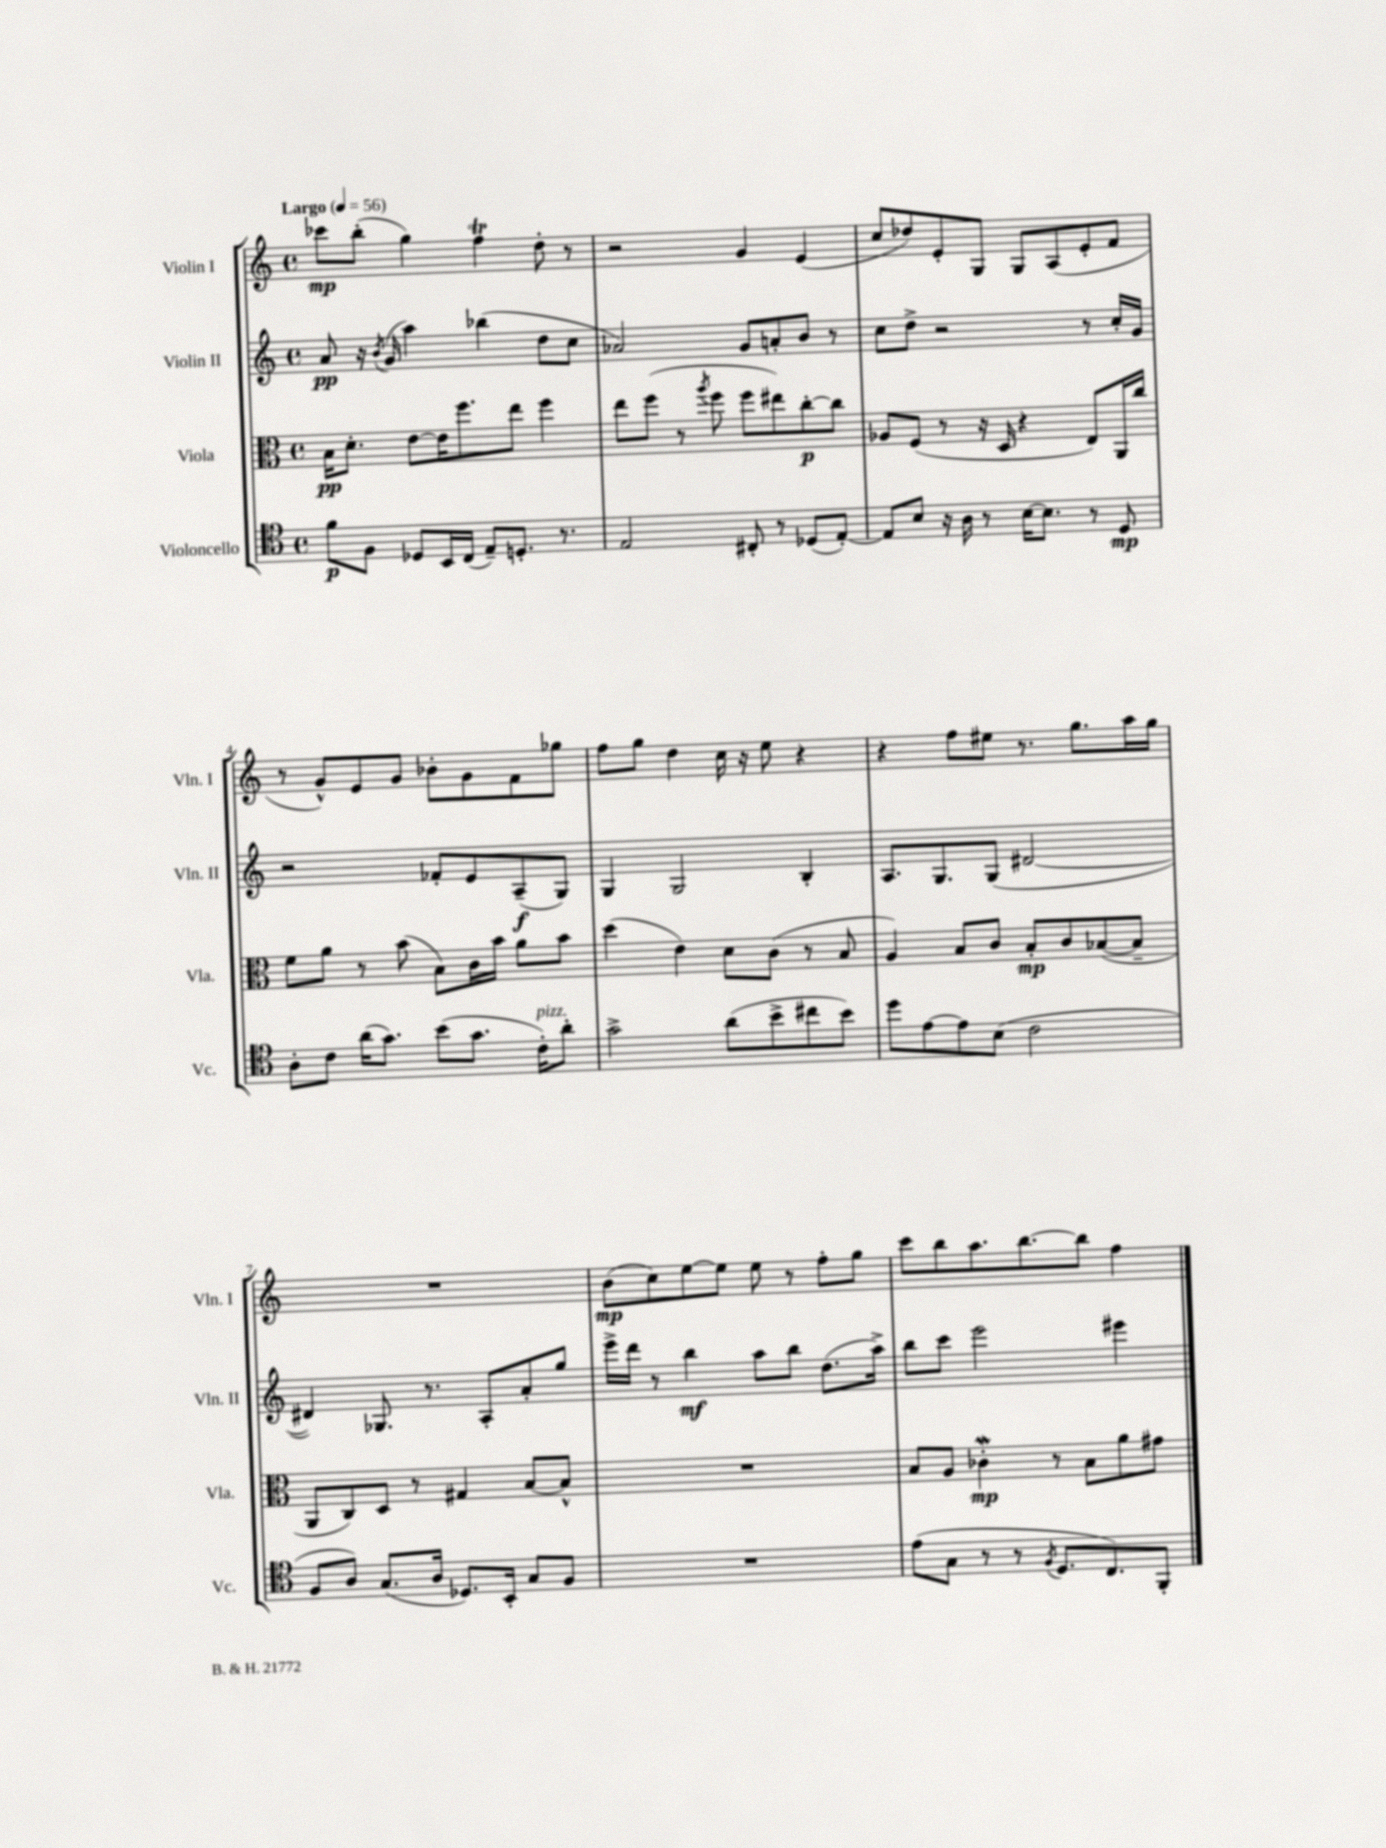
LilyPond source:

<<
\new StaffGroup <<
\new Staff = "s0" \with { instrumentName = "Violin I" shortInstrumentName = "Vln. I" } {
    \clef treble \key c \major \defaultTimeSignature \time 4/4 \tempo "Largo" 4 = 56
    ces'''8\mp b''8-.( g''4) f''4\trill d''8-. r8 |
    r2 g'4 e'4( |
    c''8 des''8) e'8-. g8 g8 a8( e'8-. f'8 |
    r8 g'8-^) e'8 g'8 bes'8-. g'8 f'8 ges''8 |
    f''8 g''8 d''4 c''16 r16 e''8 r4 |
    r4 f''8 eis''8 r8. g''8. a''16 g''16 |
    R1 |
    b'8\mp( c''8) e''8~ e''8 e''8 r8 f''8-. g''8 |
    c'''8 b''8 a''8. b''8.~ b''8 f''4 \bar "|." |
}
\new Staff = "s1" \with { instrumentName = "Violin II" shortInstrumentName = "Vln. II" } {
    \clef treble \key c \major \defaultTimeSignature \time 4/4
    a'8\pp r16 \acciaccatura { b'8 } g'16( a''4) bes''4( d''8 c''8 |
    aes'2) g'8 a'8-. b'8 r8 |
    c''8 d''8-> r2 r8 c''16-. g'16 |
    r2 fes'8-. e'8 a8--\f( g8) |
    g4 g2 b4-. |
    a8. g8. g8( dis'2~ |
    dis'4) ges8. r8. a8-. a'8-. g''8 |
    e'''16-> d'''16 r8 b''4\mf a''8 b''8 d''8.( a''16->) |
    b''8 c'''8 e'''2 eis'''4 \bar "|." |
}
\new Staff = "s2" \with { instrumentName = "Viola" shortInstrumentName = "Vla." } {
    \clef alto \key c \major \defaultTimeSignature \time 4/4
    b16\pp d'8.-. e'8~ e'16 f''8. e''8 f''4 |
    e''8 f''8( r8 \acciaccatura { a''8 } f''8 f''8 eis''8) c''8~-.\p c''8 |
    aes8 f8( r8 r16 d16 r4 e8) a,16 c''16 |
    f'8 a'8 r8 b'8( b8) c'16 b'16 a'8 b'8 |
    d''4( e'4) d'8 c'8( r8 b8 |
    a4) b8 c'8 b8-.\mp c'8 bes8~( bes8-- |
    a,8 c8) d8 r8 gis4 b8~ b8-^ |
    R1 |
    b8 a8 ces'4-.\mordent\mp r8 b8 a'8 gis'8 \bar "|." |
}
\new Staff = "s3" \with { instrumentName = "Violoncello" shortInstrumentName = "Vc." } {
    \clef tenor \key c \major \defaultTimeSignature \time 4/4
    f'8\p f8 des8 b,16 c16( e8--) d8.-. r8. |
    e2 cis8-. r8 des8( e8~-.) |
    e8 b8 r16 a16 r8 b16~ b8. r8 d8\mp |
    a8-. c'8 a'16( g'8.) b'8( g'8. c'16-.^\markup { \italic "pizz." }) a'8-. |
    g'2-> a'8( b'8-> cis''8 b'8) |
    d''8 e'8~ e'8 b8( c'2 |
    f8 a8) g8.( a16 des8.) b,16-. g8 f8 |
    R1 |
    e'8( g8 r8 r8 \acciaccatura { f8 } d8. c8.) f,8-. \bar "|." |
}
>>
>>
